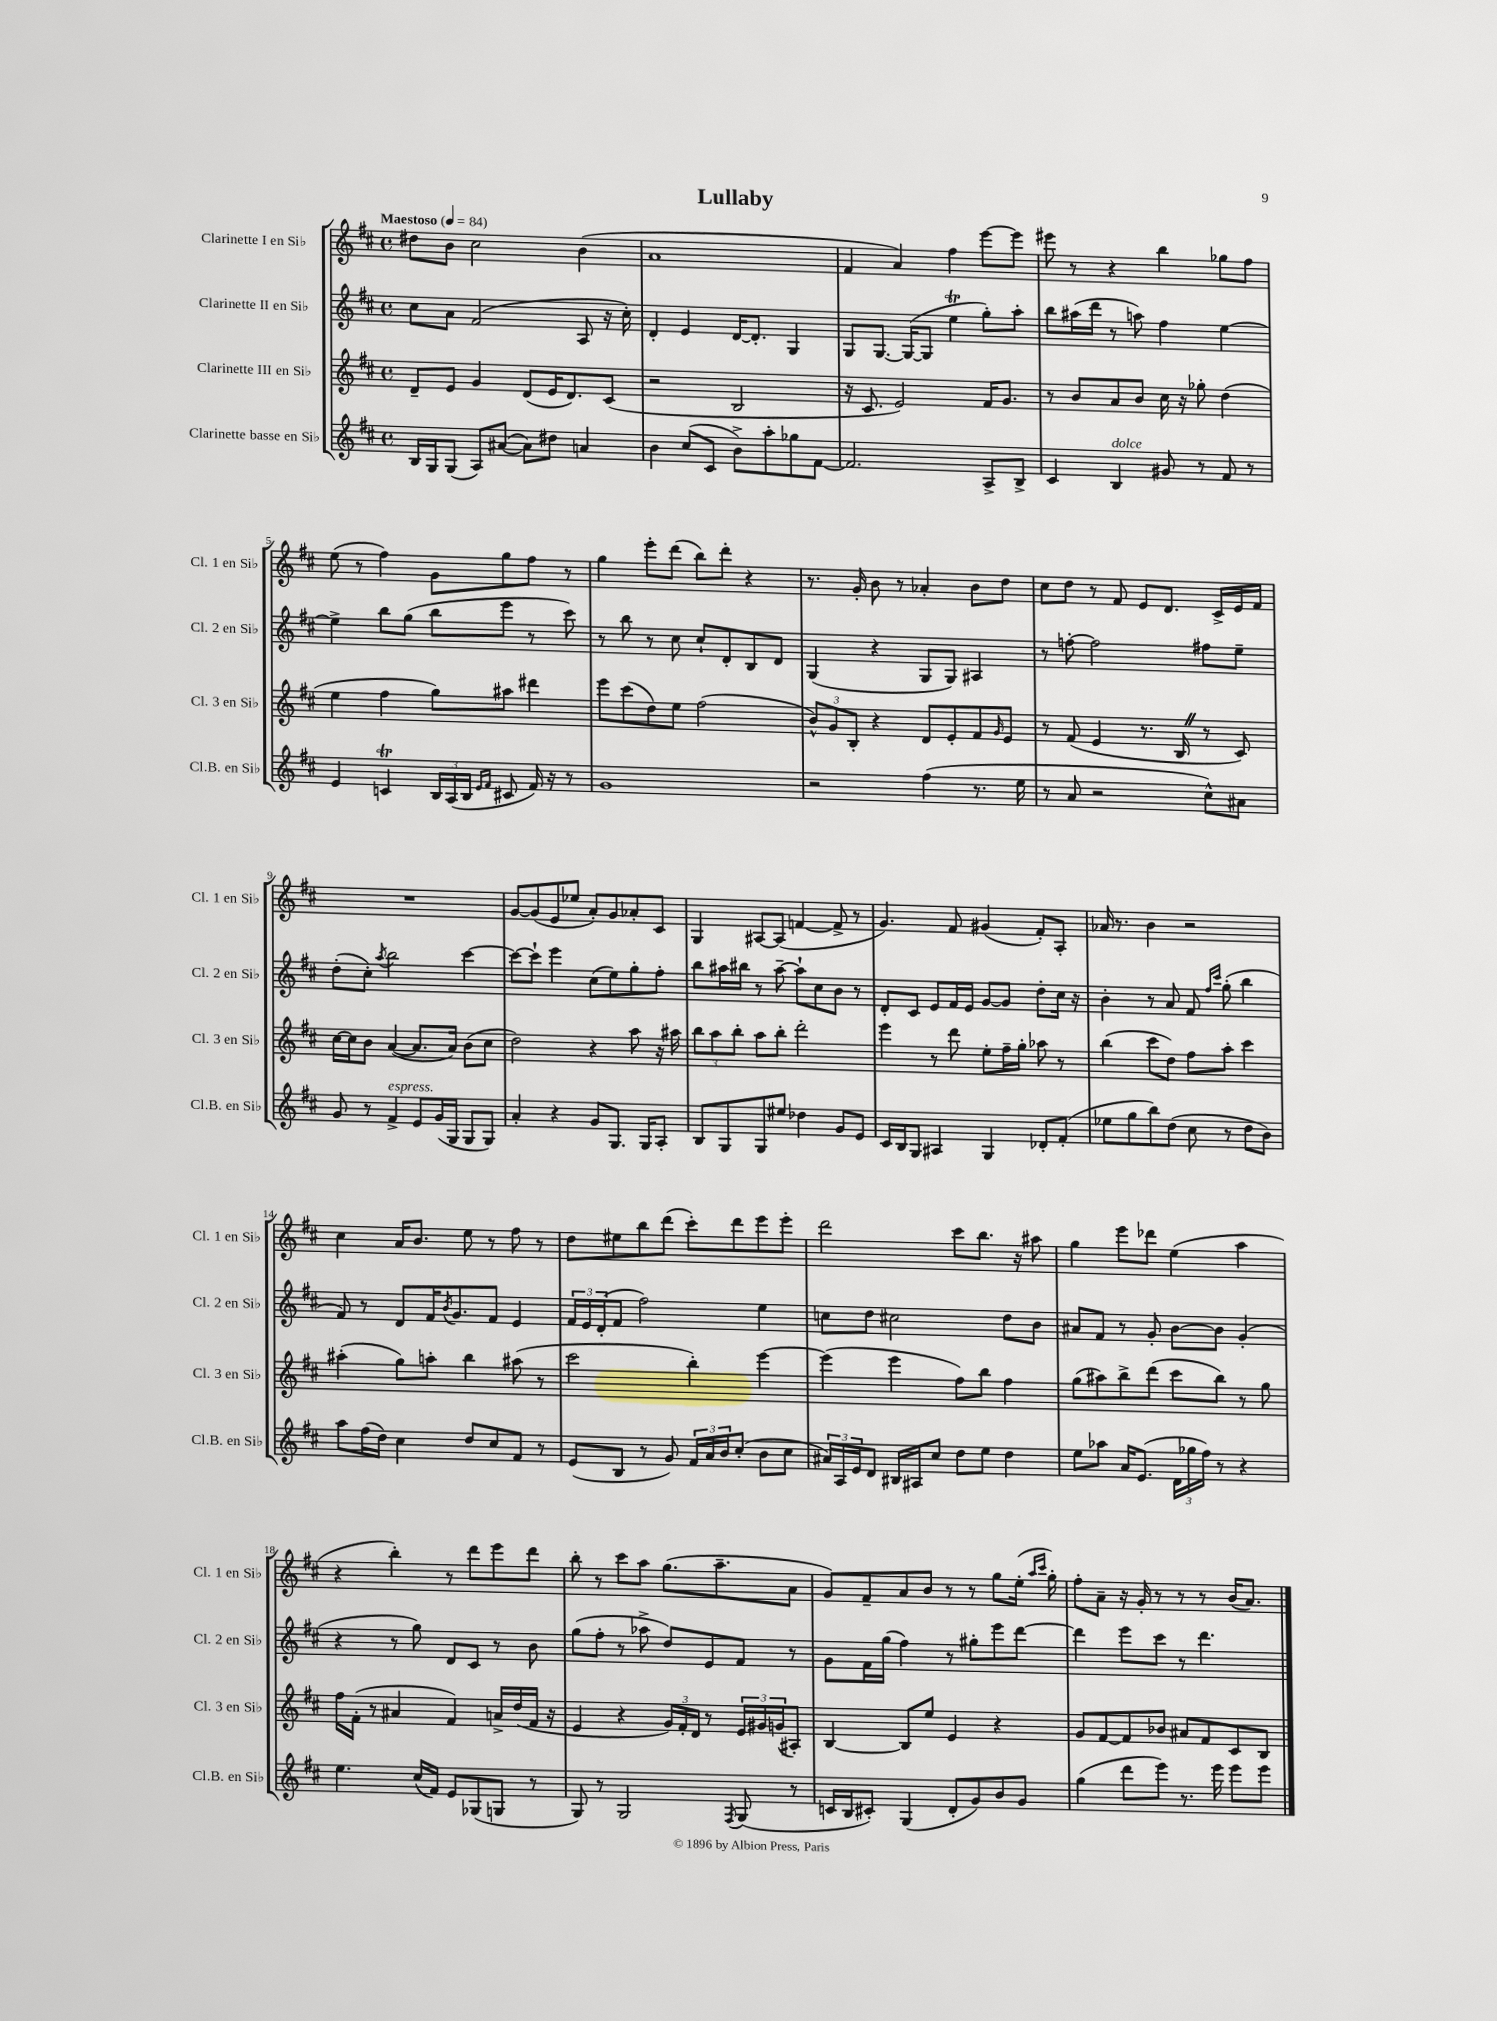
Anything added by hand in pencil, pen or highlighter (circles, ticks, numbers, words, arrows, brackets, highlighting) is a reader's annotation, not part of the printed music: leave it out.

**kern	**kern	**kern	**kern
*staff4	*staff3	*staff2	*staff1
*clefG2	*clefG2	*clefG2	*clefG2
*k[f#c#]	*k[f#c#]	*k[f#c#]	*k[f#c#]
*M4/4	*M4/4	*M4/4	*M4/4
*met(c)	*met(c)	*met(c)	*met(c)
*MM84	*MM84	*MM84	*MM84
16B	8d~	8cc#	8dd#
16G	.	.	.
(8G	8e	8a	8b
8A)	4g	(2f#	2cc#
([8a#	.	.	.
8a#])	(8d	.	.
8dd#	16e	.	.
.	8.d)	.	.
4a	.	8A	(4b
.	(8c#	16r	.
.	.	16cc#')	.
=	=	=	=
4b	2r	4d'	1a
(8cc#	.	4e	.
8c#	.	.	.
8b^)	2B	[16d	.
.	.	8.d']	.
8aa'	.	.	.
8gg-	.	4G	.
[8f#	.	.	.
=	=	=	=
2.f#]	16r	8G	4f#
.	8.c#	.	.
.	.	[8.G	.
.	2e)	.	4a)
.	.	(16G_	.
.	.	8G]	.
.	.	4ee	4ff#
8A^	16f#	8gg')	[8eee
.	8.g	.	.
8B^	.	8aa'	8eee]
=	=	=	=
4c#	8r	8bb	8eee#
.	8b	(16aa#	8r
.	.	16ddd	.
4B	8a	8r	4r
.	8b	8aa)	.
8g#	16cc#	4ff#	4bb
.	16r	.	.
8r	8gg-'	.	.
8f#	(4dd	[4ee	8gg-
8r	.	.	8ff#
=	=	=	=
4e	4ee	4ee^]	(8ee
.	.	.	8r
4c	4ff#	8bb	4ff#)
.	.	(8gg	.
24B	8gg)	8bb	8g
(24A	.	.	.
24B	.	.	.
16qqe	.	.	.
16qqf#	.	.	.
8c#	8aa#	8eee	8gg
16f#)	4ddd#	8r	8ff#
16r	.	.	.
8r	.	8ccc#)	8r
=	=	=	=
1g	8eee	8r	4gg
.	(8ccc#	8bb	.
.	8dd)	8r	8eee'
.	8ee	8cc#	(8ddd
.	(2ff#	8cc#`	8bb)
.	.	8d'	8ddd'
.	.	8B	4r
.	.	8d	.
=	=	=	=
2r	12b^^)	(4G	8.r
.	12g	.	.
.	12B'	.	.
.	.	.	16g'
.	4r	4r	8b
.	.	.	8r
(4ff#	8d	8G	4a-'
.	8e'	8G)	.
8.r	8f#	4A#	8b
.	16qqg	.	.
.	8e	.	8dd
16ee	.	.	.
=	=	=	=
8r	8r	8r	8cc#
8a	(8f#	[8ff'	8dd
2r	4e	2ff]	8r
.	.	.	8f#
.	8.r	.	8e
.	.	.	8.d
.	16B	.	.
8cc#^^)	8r	8ff#	.
.	.	.	16c#^
8a#	8c#)	8ee~	16e
.	.	.	16f#
=	=	=	=
8g	[16cc#	(8dd'	1r
.	16cc#]	.	.
8r	8b	8cc#')	.
.	.	8qaa	.
4f#^	([4a	2bb	.
8e	8.a]	.	.
(16g	.	.	.
16G	16a)	.	.
8G	(8b	[4ccc#	.
8G)	8cc#	.	.
=	=	=	=
4a'	2dd)	8ccc#_	[8g
.	.	8ccc#`]	(8g]
4r	.	4eee	8e
.	.	.	8ee-
8g	4r	(8cc#	8a')
8.G	.	8ee)	8g
.	8aa	8gg'	8a-'
16G	.	.	.
8A'	16r	8ff#'	8c#
.	16aa#	.	.
=	=	=	=
8B	12bb	8bb	4G
.	12aa	.	.
8G	.	16aa#	.
.	12bb'	.	.
.	.	16bb#	.
8G	8aa	8r	[8A#
8ee#	8bb'	[8aa#~	(8A#]
4dd-	2ddd'	8aa#`]	[4f
.	.	8cc#	.
8g	.	8b	8f^]
8e	.	8r	8r
=	=	=	=
16c#	4eee	8d'	4.g)
16B	.	.	.
8G	.	8c#	.
4A#	8r	8e	.
.	8ddd	16f#	8f#
.	.	16e	.
4G	8ee'	[8g	(4g#
.	16ff#~	8g]	.
.	16gg'	.	.
8d-'	8aa-	8dd'	8f#')
(8f#'	8r	16cc#	8A'
.	.	16r	.
=	=	=	=
8ee-	(4bb	4b'	16a-
.	.	.	8.r
8gg	.	.	.
8bb)	8ccc#	8r	4b
(8dd	8dd)	8a	.
8cc#	8ff#	8f#	2r
.	.	16qqff#	.
.	.	16qqccc#	.
8r	8aa'	(8gg'	.
8dd	4ccc#	4bb	.
8b)	.	.	.
=	=	=	=
8aa	(4aa#'	8f#)	4cc#
(16ff#	.	8r	.
16dd)	.	.	.
4cc#	8gg)	8d	16a
.	.	.	8.b
.	8aa'	16f#	.
.	.	8qb	.
.	.	8.g	.
8dd	4bb	.	8ee
8cc#	.	8f#	8r
8f#	(8aa#	4e	8ff#
8r	8r	.	8r
=	=	=	=
(8e	2ccc#	24f#	8dd
.	.	24e	.
.	.	(24d'	.
8B	.	8f#	8ee#
8r	.	2ff#)	8bb
8g)	.	.	(8ddd
24f#	4bb')	.	8ccc#')
24a	.	.	.
24b	.	.	.
(8cc#'	.	.	8ddd
8b	[4eee	4ee	8eee
8cc#	.	.	8eee'
=	=	=	=
24a#)	(4eee]	8cc	2ddd
24A	.	.	.
24e	.	.	.
8d	.	8dd	.
16B#	4eee	2cc#	.
16A#	.	.	.
8cc#	.	.	.
8dd	8ff#)	.	8ccc#
8ee	8bb	.	8.bb
4dd	4ff#	8dd	.
.	.	.	16r
.	.	8b	8aa#
=	=	=	=
8ee	(8gg	8a#	4gg
8aa-	8aa#)	8f#	.
16a	8bb^	8r	8eee
(8.e	.	.	.
.	(8ddd	8g'	8ddd-
24d	8ccc#	[8b	(4ee
24gg-	.	.	.
24ff#)	.	.	.
8r	8bb)	8b]	.
4r	8r	(4g'	4aa
.	8gg	.	.
=	=	=	=
4.ee	16ff#	4r	4r
.	(16f#'	.	.
.	8r	.	.
.	4a#	8r	4bb')
(16cc#	.	8gg)	.
16f#)	.	.	.
8e	4f#)	8d	8r
(8G-	.	8c#	8ddd
8G	16a^	8r	8eee
.	(16dd	.	.
8r	16f#	8b	8ddd
.	16r	.	.
=	=	=	=
8G)	4e	(8gg	8bb'
8r	.	8ff#'	8r
2G	4r	8r	8ccc#
.	.	8aa-^	8aa
.	24g)	8dd)	(8.gg
.	24f#'	.	.
.	24d	.	.
.	8r	8e	.
.	.	.	8.aa~
8qF#	.	.	.
(8G	24e	8f#	.
.	24g#	.	.
.	(24g	.	.
8r	8A#')	8r	8a
=	=	=	=
16c	[4B	8g	8g)
16B	.	.	.
8c#')	.	16f#	8f#~
.	.	(16gg	.
(4G	8B]	4ff#)	8a
.	8ee	.	8b
8d'	4e	8r	8r
8g)	.	8gg#'	8r
8b	4r	8eee	8gg
8g	.	[8ddd	(16ee'
.	.	.	16qqaa
.	.	.	16qqccc#
.	.	.	16gg')
=	=	=	=
(4gg	8g	4ddd]	8ff#'
.	[8f#	.	8a~
8ddd	8f#]	8eee	16r
.	.	.	16g'
8eee)	8b-	8ccc#	8r
8.r	8a#	8r	8r
.	8f#	4.ddd	8r
16eee	.	.	.
8eee	8c#	.	(16b
.	.	.	8.a)
8eee	8B	.	.
==	==	==	==
*-	*-	*-	*-
